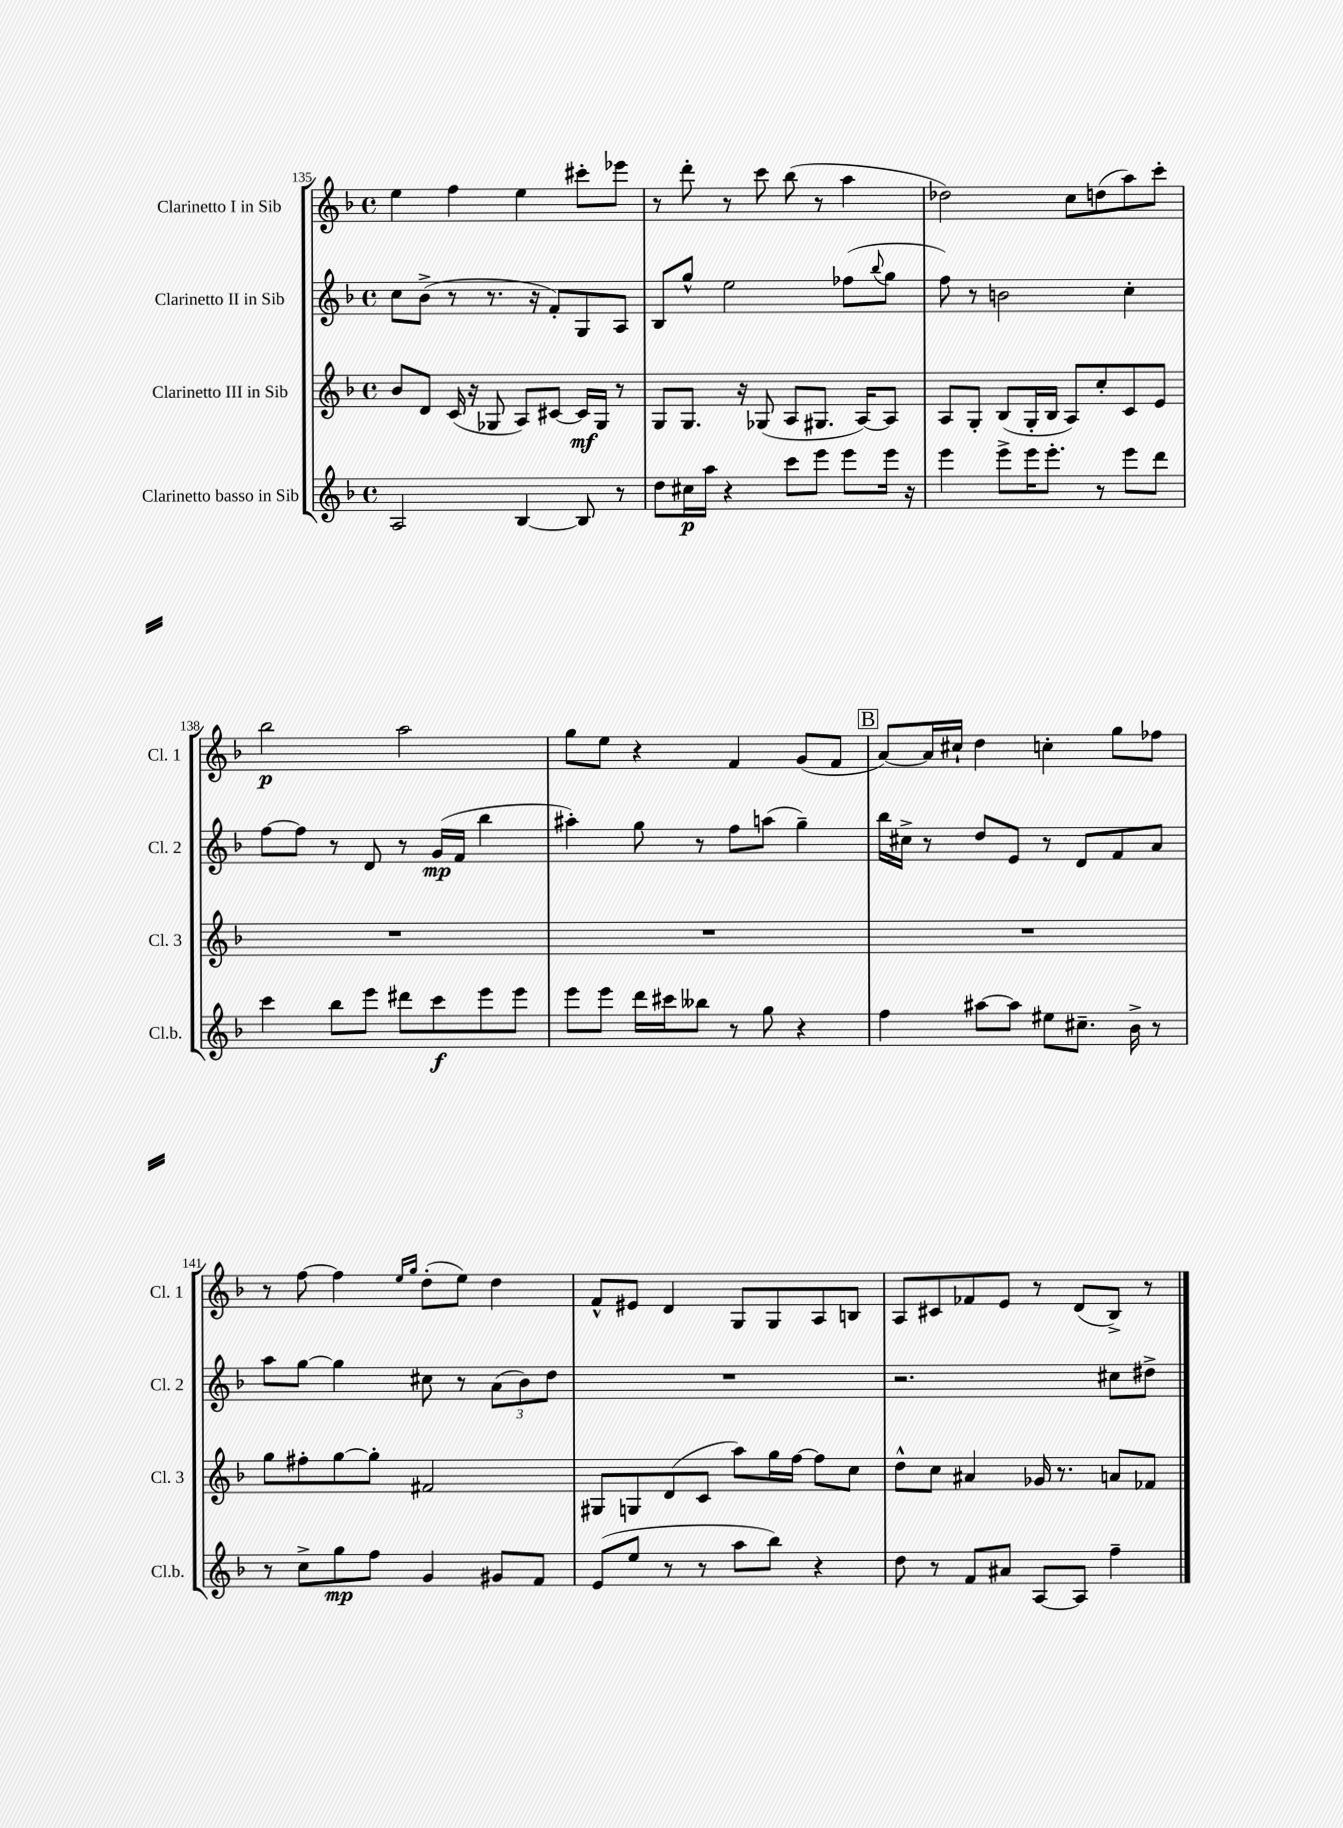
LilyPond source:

<<
\new StaffGroup <<
\new Staff = "s0" \with { instrumentName = "Clarinetto I in Sib" shortInstrumentName = "Cl. 1" } {
    \clef treble \key f \major \defaultTimeSignature \time 4/4
    e''4 f''4 e''4 cis'''8-. ees'''8 |
    r8 d'''8-. r8 c'''8 bes''8( r8 a''4 |
    des''2) c''8 d''8( a''8) c'''8-. |
    bes''2\p a''2 |
    g''8 e''8 r4 f'4 g'8( f'8 |
    \mark \markup { \box "B" } a'8~) a'16 cis''16-! d''4 c''4-. g''8 fes''8 |
    r8 f''8~ f''4 \grace { e''16 g''16 } d''8-.( e''8) d''4 |
    f'8-^ eis'8 d'4 g8 g8 a8 b8 |
    a8 cis'8 fes'8 e'8 r8 d'8( bes8->) r8 \bar "|." |
}
\new Staff = "s1" \with { instrumentName = "Clarinetto II in Sib" shortInstrumentName = "Cl. 2" } {
    \clef treble \key f \major \defaultTimeSignature \time 4/4
    c''8 bes'8->( r8 r8. r16 f'8-.) g8 a8 |
    bes8 g''8-^ e''2 fes''8( \appoggiatura { bes''8 } g''8 |
    f''8) r8 b'2 c''4-. |
    f''8~ f''8 r8 d'8 r8 g'16\mp( f'16 bes''4 |
    ais''4-.) g''8 r8 f''8 a''8( g''4--) |
    \mark \markup { \box "B" } bes''16 cis''16-> r8 d''8 e'8 r8 d'8 f'8 a'8 |
    a''8 g''8~ g''4 cis''8 r8 \tuplet 3/2 { a'8( bes'8) d''8 } |
    R1 |
    r2. cis''8 dis''8-> \bar "|." |
}
\new Staff = "s2" \with { instrumentName = "Clarinetto III in Sib" shortInstrumentName = "Cl. 3" } {
    \clef treble \key f \major \defaultTimeSignature \time 4/4
    bes'8 d'8 c'16( r16 ges8 a8) cis'8~ cis'16\mf ges16 r8 |
    g8 g8. r16 ges8( a8 gis8. a16~) a8 |
    a8 g8-. bes8( g16-. bes16 a8) c''8-. c'8 e'8 |
    R1 |
    R1 |
    \mark \markup { \box "B" } R1 |
    g''8 fis''8-. g''8~ g''8-. fis'2 |
    gis8 g8 d'8( c'8 a''8) g''16 f''16~ f''8 c''8 |
    d''8-^ c''8 ais'4 ges'16 r8. a'8 fes'8 \bar "|." |
}
\new Staff = "s3" \with { instrumentName = "Clarinetto basso in Sib" shortInstrumentName = "Cl.b." } {
    \clef treble \key f \major \defaultTimeSignature \time 4/4
    a2 bes4~ bes8 r8 |
    d''8 cis''16\p a''16 r4 c'''8 e'''8 e'''8 e'''16 r16 |
    e'''4 e'''8-> e'''16 e'''8.-. r8 e'''8 d'''8 |
    c'''4 bes''8 e'''8 dis'''8 c'''8\f e'''8 e'''8 |
    e'''8 e'''8 d'''16 cis'''16 beses''8 r8 g''8 r4 |
    \mark \markup { \box "B" } f''4 ais''8~ ais''8 eis''8 cis''8.-- bes'16-> r8 |
    r8 c''8-> g''8\mp f''8 g'4 gis'8 f'8 |
    e'8( e''8 r8 r8 a''8 bes''8) r4 |
    d''8 r8 f'8 ais'8 a8~ a8 f''4-- \bar "|." |
}
>>
>>
\layout { \context { \Score currentBarNumber = #135 } }
